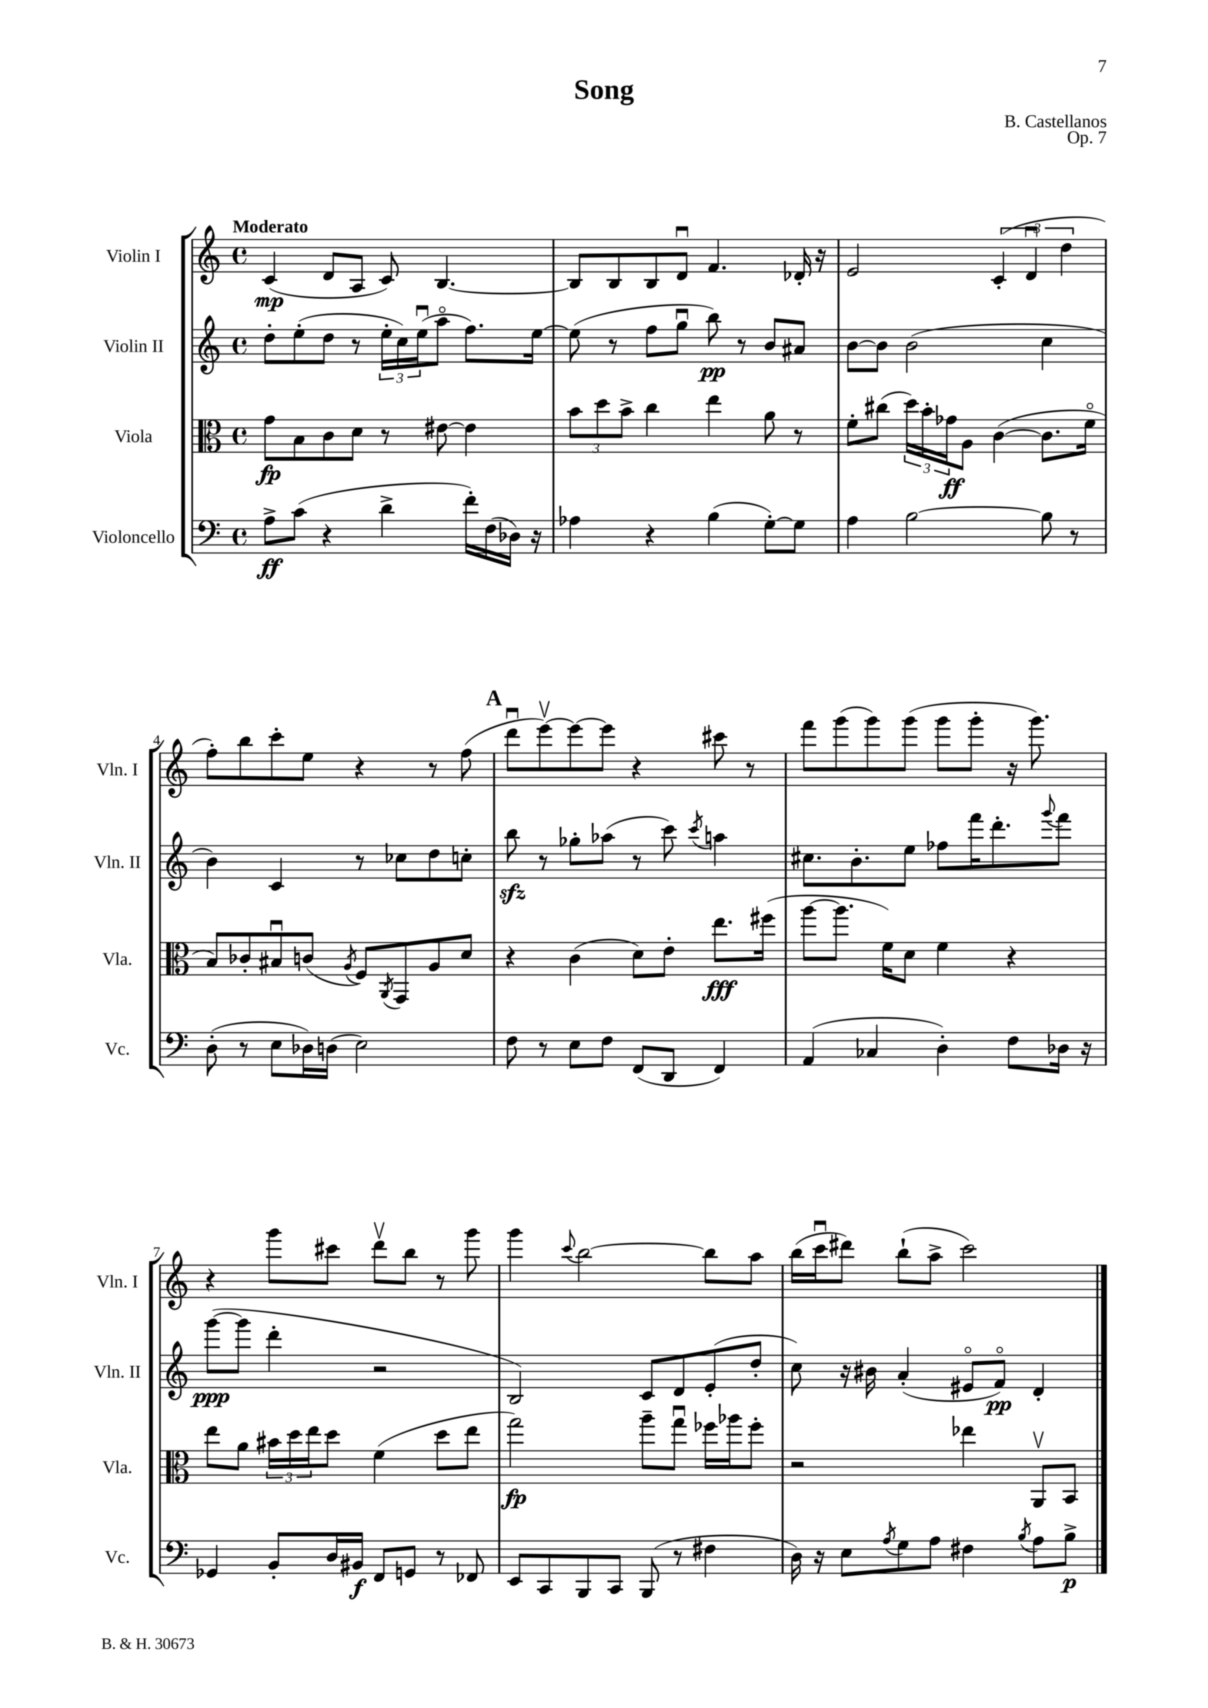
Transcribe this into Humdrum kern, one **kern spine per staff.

**kern	**kern	**kern	**kern
*staff4	*staff3	*staff2	*staff1
*clefF4	*clefC3	*clefG2	*clefG2
*k[]	*k[]	*k[]	*k[]
*M4/4	*M4/4	*M4/4	*M4/4
*met(c)	*met(c)	*met(c)	*met(c)
8A^	8g	8dd'	(4c
(8c	8B	(8ee'	.
4r	8c	8dd	8d
.	8d	8r	8A
4d^	8r	24ee'	8c)
.	.	24cc)	.
.	.	(24eeu	.
.	[8e#	8aao	[4.B
16f')	4e#]	8.ff)	.
(16F	.	.	.
16D-)	.	.	.
16r	.	[16ee	.
=	=	=	=
4A-	12b	(8ee]	8B]
.	12dd	.	.
.	.	8r	8B
.	12b^	.	.
4r	4cc	8ff	8B
.	.	8ggu	8du
(4B	4ee	8bb)	4.f
.	.	8r	.
[8G')	8a	8b	.
8G]	8r	8a#	16d-'
.	.	.	16r
=	=	=	=
4A	8f'	[8b	2e
.	(8cc#	8b]	.
[2B	24dd)	(2b	.
.	24b'	.	.
.	24g-	.	.
.	8A	.	.
.	([4c	.	(6c'
.	.	.	6du
8B]	8.c]	4cc	.
.	.	.	6dd
8r	.	.	.
.	16fo	.	.
=	=	=	=
(8D'	8B)	4b)	8ff')
8r	8c-'	.	8bb
8E	8B#u	4c	8ccc'
16D-)	(8c	.	8ee
(16D	.	.	.
.	8qA	.	.
2E)	8F)	8r	4r
.	8qAA	.	.
.	8GG	8cc-	.
.	8A	8dd	8r
.	8d	8cc'	(8ff
=	=	=	=
8F	4r	8bb	8dddu
8r	.	8r	[8eeev)
8E	(4c	8gg-'	8eee_
8F	.	(8aa-	8eee]
(8FF	8d)	8r	4r
8DD	8e'	8ccc)	.
.	.	8qccc	.
4FF)	8.ee	4aa	8ccc#
.	.	.	8r
.	(16ff#	.	.
=	=	=	=
(4AA	[8aa	8.cc#	8fff
.	8.aa]	.	(8ggg
.	.	8.b'	.
4C-	.	.	8ggg)
.	16f)	.	.
.	8d	8ee	(8ggg
4D')	4f	8ff-	8ggg
.	.	16fff	8ggg'
.	.	8.ddd'	.
8F	4r	.	16r
.	.	.	8.ggg)
.	.	8qqggg	.
16D-	.	8fff	.
16r	.	.	.
=	=	=	=
4GG-	8ee	([8ggg	4r
.	8a	8ggg]	.
8BB'	24b#	4ddd'	8ggg
.	24dd	.	.
.	24ee	.	.
16D	8dd	.	8ccc#
16BB#	.	.	.
8FF	(4f	2r	8dddv
8GG	.	.	8bb
8r	8dd	.	8r
8FF-	8ee	.	8ggg
=	=	=	=
8EE	2gg)	2B)	4ggg
8CC	.	.	.
.	.	.	8qqccc
8BBB	.	.	[2bb
8CC	.	.	.
(8BBB	8aa~	8c	.
8r	8ggu	8d	.
4F#	16ff-	(8e'	8bb]
.	16aa-	.	.
.	8ff-'	8dd'	8aa
=	=	=	=
16D)	2r	8cc)	(16bb
16r	.	.	16cccu
8E	.	16r	8ddd#)
.	.	16b#	.
8qA	.	.	.
8G	.	(4a'	(8bb`
8A	.	.	8aa^
4F#	4ee-	8e#o	2ccc)
.	.	8fo)	.
8qB	.	.	.
8A	8AAv	4d'	.
8B^	8BB	.	.
==	==	==	==
*-	*-	*-	*-
